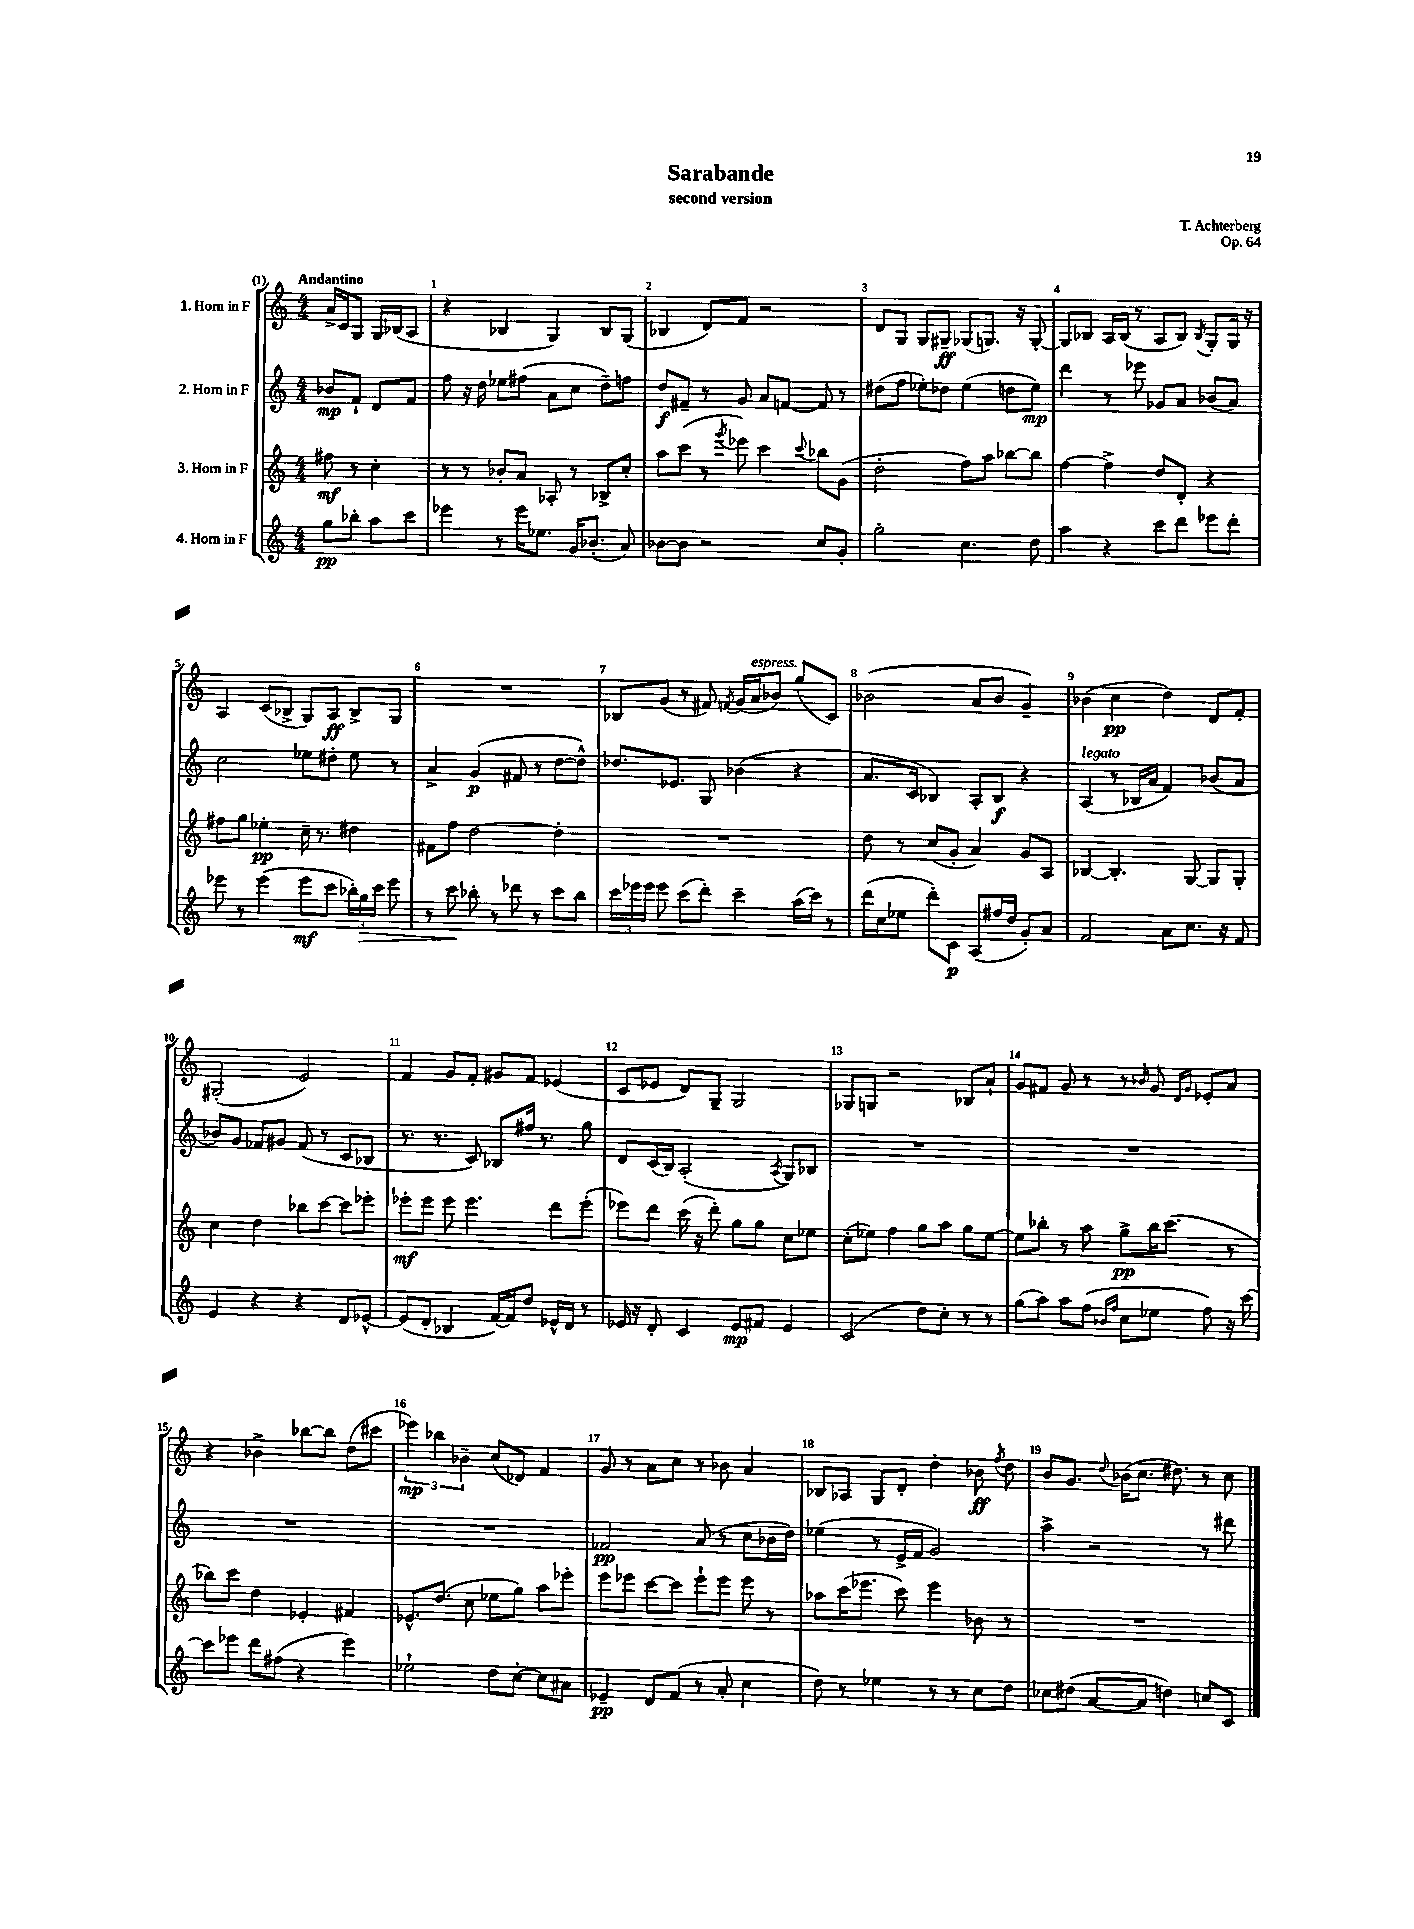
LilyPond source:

\header { title = "Sarabande" composer = "T. Achterberg" subtitle = "second version" opus = "Op. 64" }
<<
\new StaffGroup <<
\new Staff = "s0" \with { instrumentName = "1. Horn in F" } {
    \clef treble \key c \major \numericTimeSignature \time 4/4 \partial 2 \tempo "Andantino"
    \autoBeamOff a'16[-> c'16 g8] g16[ bes16( a8] |
    r4 bes4 g4) bes8[ g8]( |
    bes4 d'8[) f'8] r2 |
    d'8[ g8] g8[ gis8]--\ff ges8[( g8.]) r16 g8~-. |
    g8[ bes8] a16[ bes16]( r8 a8[ bes8]) \acciaccatura { bes8 } g8[-. g16] r16 |
    a4 c'8[( bes8]-> g8[) a8]\ff bes8[-> g8] |
    R1 |
    bes8[ g'8]( r8 fis'8) \acciaccatura { f'8 } g'16[( a'16^\markup { \italic "espress." } bes'8]) g''8[( c'8]) |
    bes'2( a'8[ bes'8] g'4--) |
    bes'4( c''4\pp d''4) d'8[ f'8]-. |
    gis2-.( e'2) |
    f'4 g'8[ f'8]-. gis'8[ f'8] ees'4( |
    c'8[ ees'8] d'8[) g8]-- g2 |
    ges8[ g8] r2 bes8[ a'8]-! |
    g'8[ fis'8] g'8 r8 r8 \grace { bes'16 } g'8 \grace { d'16[ g'16] } ees'8[-. a'8] |
    r4 bes'4-> bes''8[~ bes''8] d''8[( cis'''8] |
    \tuplet 3/2 { ees'''4\mp) bes''4 bes'4-- } c''8[( des'8]) f'4 |
    g'8 r8 a'8[ c''8] r8 bes'8 a'4 |
    bes8[ aes8] g8[ d'8]-. d''4-. bes'8\ff \acciaccatura { f''8 } d''8 |
    b'8[ g'8.] \appoggiatura { d''8 } bes'16[( c''8.] dis''8.) r8 c''8 \bar "|." |
}
\new Staff = "s1" \with { instrumentName = "2. Horn in F" } {
    \clef treble \key c \major \numericTimeSignature \time 4/4 \partial 2
    \autoBeamOff bes'8[\mp f'8]-! d'8[ f'8] |
    f''8 r16 d''16 ees''8[ fis''8]( a'8[ c''8] d''8[--) f''8] |
    d''8[\f fis'8]-- r8 g'8 a'8[ f'8]~ f'8 r8 |
    dis''8[( f''8] ees''8[-.) des''8] ees''4( d''8[ ees''8]\mp) |
    d'''4 r8 ees'''8 ges'8[ a'8] bes'8[( a'8]) |
    c''2 ees''8[ dis''8]-. ees''8 r8 |
    a'4-> g'4\p( fis'8 r8 d''8[~ d''8]-^) |
    des''8.[ ees'8.] g8 bes'4( r4 |
    a'8.[ c'16] bes4) a8[-. bes8]\f r4 |
    a4^\markup { \italic "legato" }( r8 bes16[ a'16] f'4) bes'8[( a'8] |
    bes'8[) g'8] fes'8[ gis'8] fes'8( r8 c'8[ bes8] |
    r8. r8. c'8) bes8[ fis''16] r8. g''8 |
    d'8[ c'16( b16]) a2-.( \acciaccatura { a8 } g8[) bes8] |
    R1 |
    R1 |
    R1 |
    R1 |
    fes'2\pp a'8( r8 c''8[ bes'16 d''16]) |
    ees''4( r8 e'16[-> f'16] g'2) |
    a''4-> r2 r8 dis'''8 \bar "|." |
}
\new Staff = "s2" \with { instrumentName = "3. Horn in F" } {
    \clef treble \key c \major \numericTimeSignature \time 4/4 \partial 2
    \autoBeamOff fis''8\mf r8 c''4-. |
    r8 r8 bes'8[-. a'8] aes8-. r8 bes8[-> c''8]-. |
    a''8[ c'''8]( r8 \acciaccatura { g'''8 } ees'''8) c'''4 \appoggiatura { c'''8 } bes''8[ g'8]( |
    d''2-. f''8[) a''8] bes''8[~ bes''8] |
    f''4~ f''4-> d''8[ d'8]-. r4 |
    fis''8[ g''8] ees''4-.\pp c''16-- r8. dis''4 |
    fis'8[ f''8] d''2~ d''4-. |
    R1 |
    d''8 r8 c''8[( g'8]-. a'4) g'8[ a8] |
    bes4~ bes4.-. g8~ g8[ g8]-. |
    c''4 d''4 bes''8[ c'''8]~ c'''8[ ees'''8]-. |
    ees'''8[-.\mf ees'''8] ees'''8 ees'''4. d'''8[ ees'''8]-.( |
    ees'''8[) d'''8] c'''16( r16 d'''8-.) g''8[ g''8] c''8[ ees''8] |
    c''8[-.( ees''8]) f''4 g''8[ a''8] g''8[ ees''8]~ |
    ees''8[ bes''8]-. r8 a''8 g''8[->\pp bes''16 c'''8.]( r8 |
    bes''8[) c'''8] d''4 ees'4-. fis'4 |
    ees'8.[-^ d''8.]( c''8 ees''8[ g''8]) a''8[ ees'''8]-. |
    e'''8[ ees'''8] c'''8[~ c'''8] ees'''8[-! ees'''8] ees'''8 r8 |
    aes''8[ c'''16( ees'''8.] c'''8) ees'''4 bes'8 r8 |
    R1 \bar "|." |
}
\new Staff = "s3" \with { instrumentName = "4. Horn in F" } {
    \clef treble \key c \major \numericTimeSignature \time 4/4 \partial 2
    \autoBeamOff g''8[\pp bes''8]-. a''8[ c'''8] |
    ees'''4 r8 ees'''16[ ees''8.] g'16[ bes'8.]-.( a'8) |
    bes'8[~ bes'8] r2 c''8[ g'8]-. |
    g''2-. c''4. d''8 |
    a''4 r4 c'''8[ d'''8] ees'''8[ d'''8]-. |
    ees'''8 r8 ees'''4( ees'''8[\mf c'''8] \tuplet 3/2 { bes''16[-.) g''16\> c'''16] } ees'''8 |
    r8 c'''8\! bes''8-. r8 des'''8 r8 c'''8[ bes''8] |
    \tuplet 3/2 { c'''16[ ees'''16 ees'''16] } ees'''8 c'''8[( d'''8]-.) c'''4-- a''16[( c'''16]) r8 |
    d'''16[( c''16 ees''8] d'''8[-.) c'8]\p a8[( fis''16 d''16] g'8[-.) a'8] |
    f'2 a'8[ c''8.] r16 f'8 |
    e'4 r4 r4 d'8[ ees'8]~-^ |
    ees'8[( d'8]-. bes4 f'16[~) f'16 d''8] ees'16[-^ d'16] r8 |
    ees'16 r16 d'8-. c'4 ees'8[\mp fis'8] ees'4 |
    c'2( d''8[) c''8]-. r8 r8 |
    g''8[( a''8]) a''8[ f''8]( \grace { bes'16[ f''16] } c''8[ ees''8] f''8) r16 c'''16~ |
    c'''8[ ees'''8] d'''8[ fis''8]( r4 ees'''4) |
    ees''2-! d''8[ c''8]~-. c''8[ ais'8] |
    ees'4--\pp d'8[ f'8]( r8 a'8-. c''4 |
    d''8) r8 ees''4 r8 r8 c''8[ d''8] |
    ces''8[ dis''8]( a'8[~ a'8] d''4) c''8[ c'8] \bar "|." |
}
>>
>>
\layout { \context { \Score \override BarNumber.break-visibility = ##(#f #t #t) barNumberVisibility = #all-bar-numbers-visible } }
